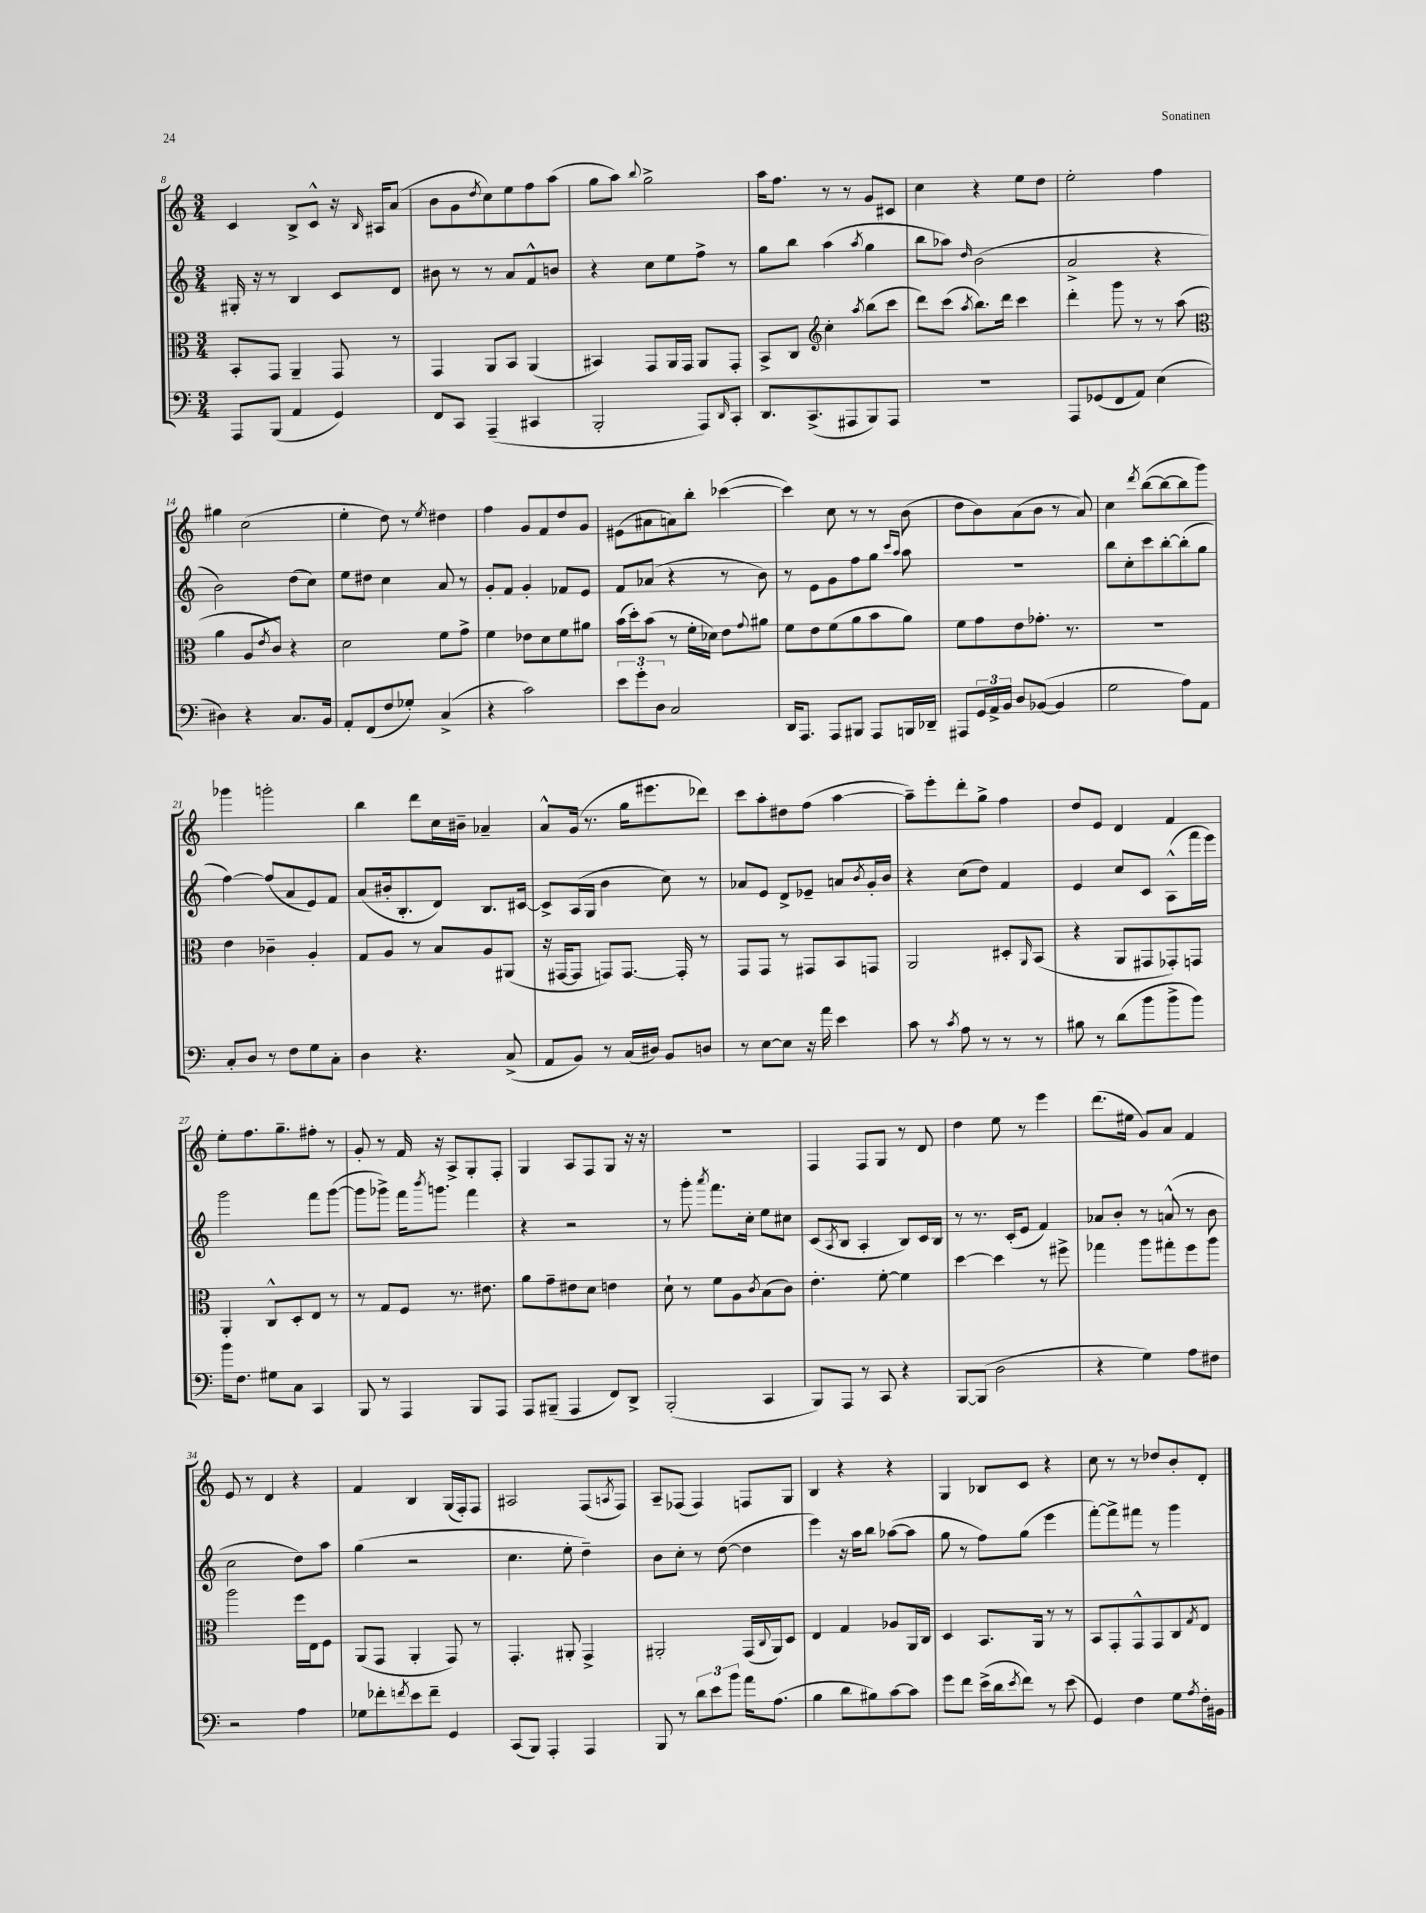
<<
\new StaffGroup <<
\new Staff = "s0" {
    \clef treble \key c \major \numericTimeSignature \time 3/4
    c'4 b8-> c'8-^ r16 \grace { b16 } ais16 a'8( |
    b'8 g'8 \acciaccatura { d''8 } c''8) e''8 f''8 a''8( |
    g''8 a''8) \appoggiatura { b''8 } g''2-> |
    a''16 f''8. r8 r8 g'8 cis'8 |
    c''4 r4 e''8 d''8 |
    e''2-. f''4 |
    gis''4 c''2( |
    e''4-. d''8) r8 \acciaccatura { e''8 } dis''4 |
    f''4 g'8 f'8 d''8 g'8 |
    eis'8( ais'8 a'8) b''8-. ces'''4~( |
    ces'''4) c''8 r8 r8 b'8( |
    d''8 b'8) a'8( b'8 r8 a'8) |
    c''4 \acciaccatura { d'''8 } b''8~( b''8~ b''8 g'''8) |
    ges'''4 g'''2-. |
    b''4 d'''8 c''16 bis'16-- aes'4-- |
    a'8-^ g'16( r8. g''16 eis'''8. des'''8) |
    c'''8 a''8-. dis''8 f''8( a''4~ |
    a''8--) e'''8-. d'''8-. g''8-> f''4 |
    d''8 e'8 d'4 f'4 |
    e''8-. f''8. g''8.-- fis''8-. r8 |
    g'8-. r8 f'16 r16 a8-> g8-. f8-. |
    g4 a8 f8 g8 r16 r16 |
    R2. |
    f4 f8 g8 r8 d'8 |
    d''4 e''8 r8 e'''4 |
    d'''8.( eis''16 g'8) a'8 f'4 |
    e'8 r8 d'4 r4 |
    f'4 b4 g16( f16-.) f8 |
    ais2 f8( \acciaccatura { a8 } f8) |
    a8-- fes8( fes4) f8 g8 |
    b4 r4 r4 |
    g4 bes8 c'8 r4 |
    c''8 r8 r8 des''8 b'8-. d'8-. \bar "|." |
}
\new Staff = "s1" {
    \clef treble \key c \major \numericTimeSignature \time 3/4
    gis16-. r16 r8 b4 c'8 d'8 |
    bis'8 r8 r8 a'8 f'8-^ b'8 |
    r4 c''8 e''8 f''8-> r8 |
    g''8 b''8 a''4( \acciaccatura { a''8 } g''4 |
    b''8 aes''8) \grace { d''16 } b'2( |
    a'2-> r4 |
    b'2) d''8( c''8) |
    e''8 dis''8 c''4 a'8 r8 |
    g'8-. f'8 g'4-. fes'8 e'8 |
    f'8 aes'8( r4 r8 b'8) |
    r8 e'8 g'8 f''8 g''8 \grace { c'''16 a''16 } a''8 |
    R2. |
    b''8 c''8-. c'''8 b''8~-. b''8-.( g''8 |
    f''4~) f''8( a'8 e'8) f'8 |
    a'8( bis'16-. b8.-. d'8) b8. cis'16~ |
    cis'8-> a16( g16 b'4 c''8) r8 |
    aes'8 e'8 d'8-> ees'8-- a'8 \acciaccatura { b'8 } g'16-. b'16 |
    r4 c''8( d''8) f'4 |
    e'4 c''8 c'8 a8-^( f'''16 e'''16) |
    g'''2 f'''8 g'''8~( |
    g'''8 ges'''8->) f'''16 \acciaccatura { b'''8 } g'''8. f'''4 |
    r4 r2 |
    r8 g'''8-. \acciaccatura { a'''8 } f'''8. c''16-. e''8 cis''8 |
    c'8( \acciaccatura { a8 } b8 a4-. b8) c'16 b16 |
    r8 r8. c'16-.( e'8 f'4) |
    aes'8 b'8-. r8 a'8-^( r8 b'8 |
    c''2 d''8) a''8 |
    g''4( r2 |
    c''4. e''8-. d''4--) |
    b'8 c''8-. r8 d''8~( d''4 |
    e'''4) r16 a''16 b''8 aes''8~( aes''8 |
    g''8 r8 f''8) g''8( e'''4 |
    f'''8~-.) f'''8-> fis'''8 r8 g'''4 \bar "|." |
}
\new Staff = "s2" {
    \clef alto \key c \major \numericTimeSignature \time 3/4
    b,8-. g,8 a,4-- g,8 r8 |
    g,4 a,8 b,8 a,4( |
    bis,4) g,8 a,16 g,16 a,8 g,8-. |
    b,8-> c8 \clef treble c''4-. \acciaccatura { a''8 } b''8( c'''8 |
    d'''8) c'''8( \acciaccatura { a''8 } b''8.) d'''16 c'''4 |
    d'''4-. g'''8 r8 r8 a''8( |
    \clef alto a'4 a8 \acciaccatura { e'8 } c'8) r4 |
    d'2 f'8 g'8-> |
    f'4 ees'8 d'8 f'8 ais'8 |
    b'16( d''16-.) b'8( r8 f'16-. des'16) e'8 \appoggiatura { g'8 } ais'8 |
    f'8 e'8 f'8( a'8 b'8 a'8) |
    f'8 g'8 e'8 ges'8.-. r8. |
    R2. |
    e'4 ces'4-- a4-. |
    g8 a8 r8 b8 a8 ais,8( |
    r16 gis,16~ gis,8 g,8) g,8.~ g,16-. r8 |
    g,8 g,8 r8 gis,8 b,8 g,8 |
    a,2 dis8-. \grace { a,16 } b,8( |
    r4 a,8 gis,8 ges,8-.) g,8 |
    a,4-. c8-^ d8-. e8 r8 |
    r8 g8 f8 r8. eis'8. |
    a'8 g'8-- eis'8 d'8 e'4 |
    d'8-! r8 f'8 a8 \acciaccatura { c'8 } b8( c'8) |
    e'4.-. f'8~-. f'4 |
    d''4~ d''4 r8 fis''8-> |
    ges''4 a''8 gis''8-. f''8 a''8 |
    a''2 f''16 e16 f8 |
    a,8( g,8 a,4-. g,8) r8 |
    g,4.-. ais,8-. g,4-> |
    ais,2-. g,16( \appoggiatura { c8 } ais,16) d8 |
    e4 g4 aes8 a,16 c16 |
    d4 b,8. a,16 r8 r8 |
    b,8 g,8-. g,8-^ g,8 c8 \acciaccatura { g8 } e8 \bar "|." |
}
\new Staff = "s3" {
    \clef bass \key c \major \numericTimeSignature \time 3/4
    a,,8 b,,8( a,4 g,4) |
    f,8 c,8 a,,4--( cis,4 |
    b,,2-. a,,8) \grace { d,16 } c,8-. |
    d,8. c,8.->( ais,,8 b,,8) ais,,8 |
    R2. |
    a,,8 ges,8( f,8 a,8) e4( |
    dis4) r4 c8. b,16 |
    a,8-. f,8( f8 ges8-.) c4->( |
    r4 c'2) |
    \tuplet 3/2 { e'8 g'8-. d8 } c2 |
    d,16 a,,8. a,,8 bis,,8 a,,8 b,,16 des,16-- |
    ais,,8 \tuplet 3/2 { g,16 a,16-> b,16 } d8 bes,8~( bes,4 |
    g2 a8) a,8 |
    c8-. d8 r8 f8 g8 c8-. |
    d4 r4. c8->( |
    a,8 b,8) r8 c16( dis16) b,8 d8 |
    r8 e8~ e8 r16 a'16 e'4 |
    c'8 r8 \acciaccatura { c'8 } a8 r8 r8 r8 |
    bis8 r8 d'8( b'8 b'8-> b'8) |
    b'16 f8. gis8 c8 c,4 |
    b,,8 r8 a,,4 b,,8 a,,8 |
    a,,8 bis,,8--( a,,4 f,8) d,8-> |
    b,,2-.( c,4 |
    b,,8) a,,8 r8 c,8 r4 |
    b,,8~ b,,8( d2 |
    r4 g4) a8 fis8 |
    r2 a4 |
    ges8 fes'8-. \acciaccatura { f'8 } e'8 f'8-- g,4 |
    c,8( b,,8) a,,4-. a,,4 |
    b,,8 r8 \tuplet 3/2 { d'8 e'8 b'8 } a'16 a8.( |
    b4 d'8 bis8) c'8~ c'8 |
    g'8 f'8 e'16->( d'16 \acciaccatura { e'8 } f'8) r8 e'8( |
    g,4) f4 g8 \acciaccatura { a8 } f16-. bis,16 \bar "|." |
}
>>
>>
\layout { \context { \Score currentBarNumber = #8 } }
